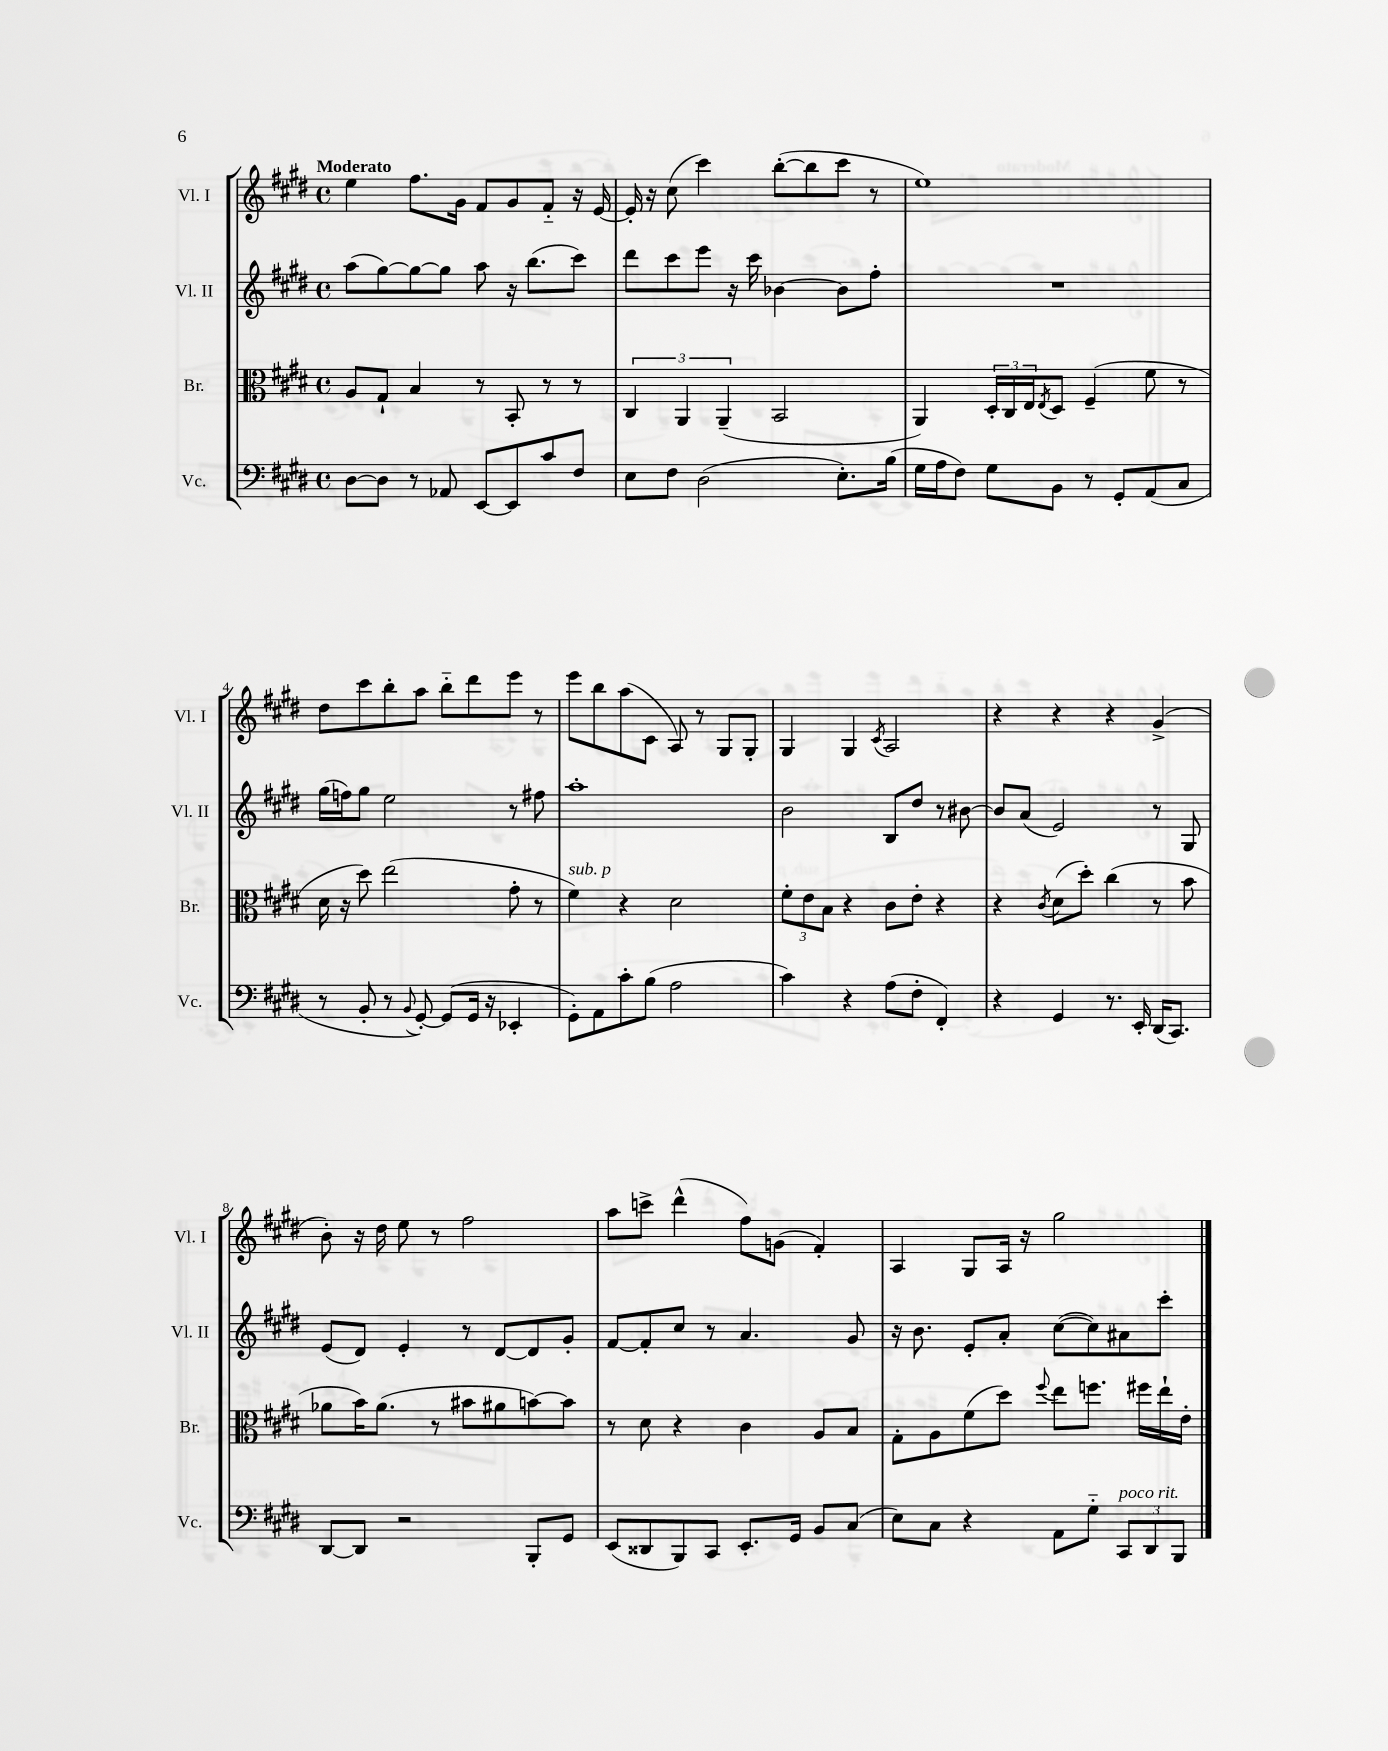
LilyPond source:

<<
\new StaffGroup <<
\new Staff = "s0" \with { instrumentName = "Vl. I" shortInstrumentName = "Vl. I" } {
    \clef treble \key e \major \defaultTimeSignature \time 4/4 \tempo "Moderato"
    e''4 fis''8. gis'16 fis'8 gis'8 fis'8-_ r16 e'16~ |
    e'16-. r16 cis''8( cis'''4) b''8~-.( b''8 cis'''8 r8 |
    e''1) |
    dis''8 cis'''8 b''8-. a''8 b''8-_ dis'''8 e'''8 r8 |
    e'''8 b''8 a''8( cis'8 a8) r8 gis8 gis8-. |
    gis4 gis4 \acciaccatura { cis'8 } a2 |
    r4 r4 r4 gis'4->( |
    b'8-.) r16 dis''16 e''8 r8 fis''2 |
    a''8 c'''8-> dis'''4-^( fis''8) g'8( fis'4-.) |
    a4 gis8 a16 r16 gis''2 \bar "|." |
}
\new Staff = "s1" \with { instrumentName = "Vl. II" shortInstrumentName = "Vl. II" } {
    \clef treble \key e \major \defaultTimeSignature \time 4/4
    a''8( gis''8~) gis''8~ gis''8 a''8 r16 b''8.( cis'''8) |
    dis'''8 cis'''8 e'''8 r16 cis'''16 bes'4~ bes'8 fis''8-. |
    R1 |
    gis''16( f''16) gis''8 e''2 r8 fis''8 |
    a''1-. |
    b'2 b8 dis''8 r8 bis'8~ |
    bis'8 a'8( e'2) r8 gis8 |
    e'8( dis'8) e'4-. r8 dis'8~ dis'8 gis'8-. |
    fis'8~ fis'8-. cis''8 r8 a'4. gis'8 |
    r16 b'8. e'8-. a'8-. cis''8~( cis''8) ais'8 cis'''8-. \bar "|." |
}
\new Staff = "s2" \with { instrumentName = "Br." shortInstrumentName = "Br." } {
    \clef alto \key e \major \defaultTimeSignature \time 4/4
    a8 gis8-! b4 r8 b,8-. r8 r8 |
    \tuplet 3/2 { cis4 a,4 a,4--( } b,2 |
    a,4) \tuplet 3/2 { dis16-. cis16 e16 } \acciaccatura { e8 } dis8 fis4--( fis'8 r8 |
    dis'16 r16 dis''8) e''2( gis'8-. r8 |
    fis'4^\markup { \italic "sub. p" }) r4 dis'2 |
    \tuplet 3/2 { fis'8-. e'8 b8 } r4 cis'8 e'8-. r4 |
    r4 \acciaccatura { cis'8 } dis'8( dis''8-.) cis''4( r8 b'8 |
    aes'8 b'16) aes'8.( r8 bis'8 ais'8 b'8~) b'8 |
    r8 dis'8 r4 cis'4 a8 b8 |
    gis8-. a8 fis'8( dis''8) \appoggiatura { fis''8 } e''8 f''8. fis''16 e''16-! e'16-. \bar "|." |
}
\new Staff = "s3" \with { instrumentName = "Vc." shortInstrumentName = "Vc." } {
    \clef bass \key e \major \defaultTimeSignature \time 4/4
    dis8~ dis8 r8 aes,8 e,8~ e,8 cis'8 fis8 |
    e8 fis8 dis2( e8.-.) b16( |
    gis16 a16 fis8) gis8 b,8 r8 gis,8-. a,8( cis8 |
    r8 b,8-. r8 \appoggiatura { b,8 } gis,8~-.) gis,8( gis,16 r16 ees,4-. |
    gis,8-.) a,8 cis'8-. b8( a2 |
    cis'4) r4 a8( fis8-. fis,4-.) |
    r4 gis,4 r8. e,16-. dis,16( cis,8.) |
    dis,8~ dis,8 r2 b,,8-. gis,8 |
    e,8( disis,8 b,,8) cis,8 e,8.-. gis,16 b,8 cis8( |
    e8) cis8 r4 a,8 gis8-_ \tuplet 3/2 { cis,8^\markup { \italic "poco rit." } dis,8 b,,8 } \bar "|." |
}
>>
>>
